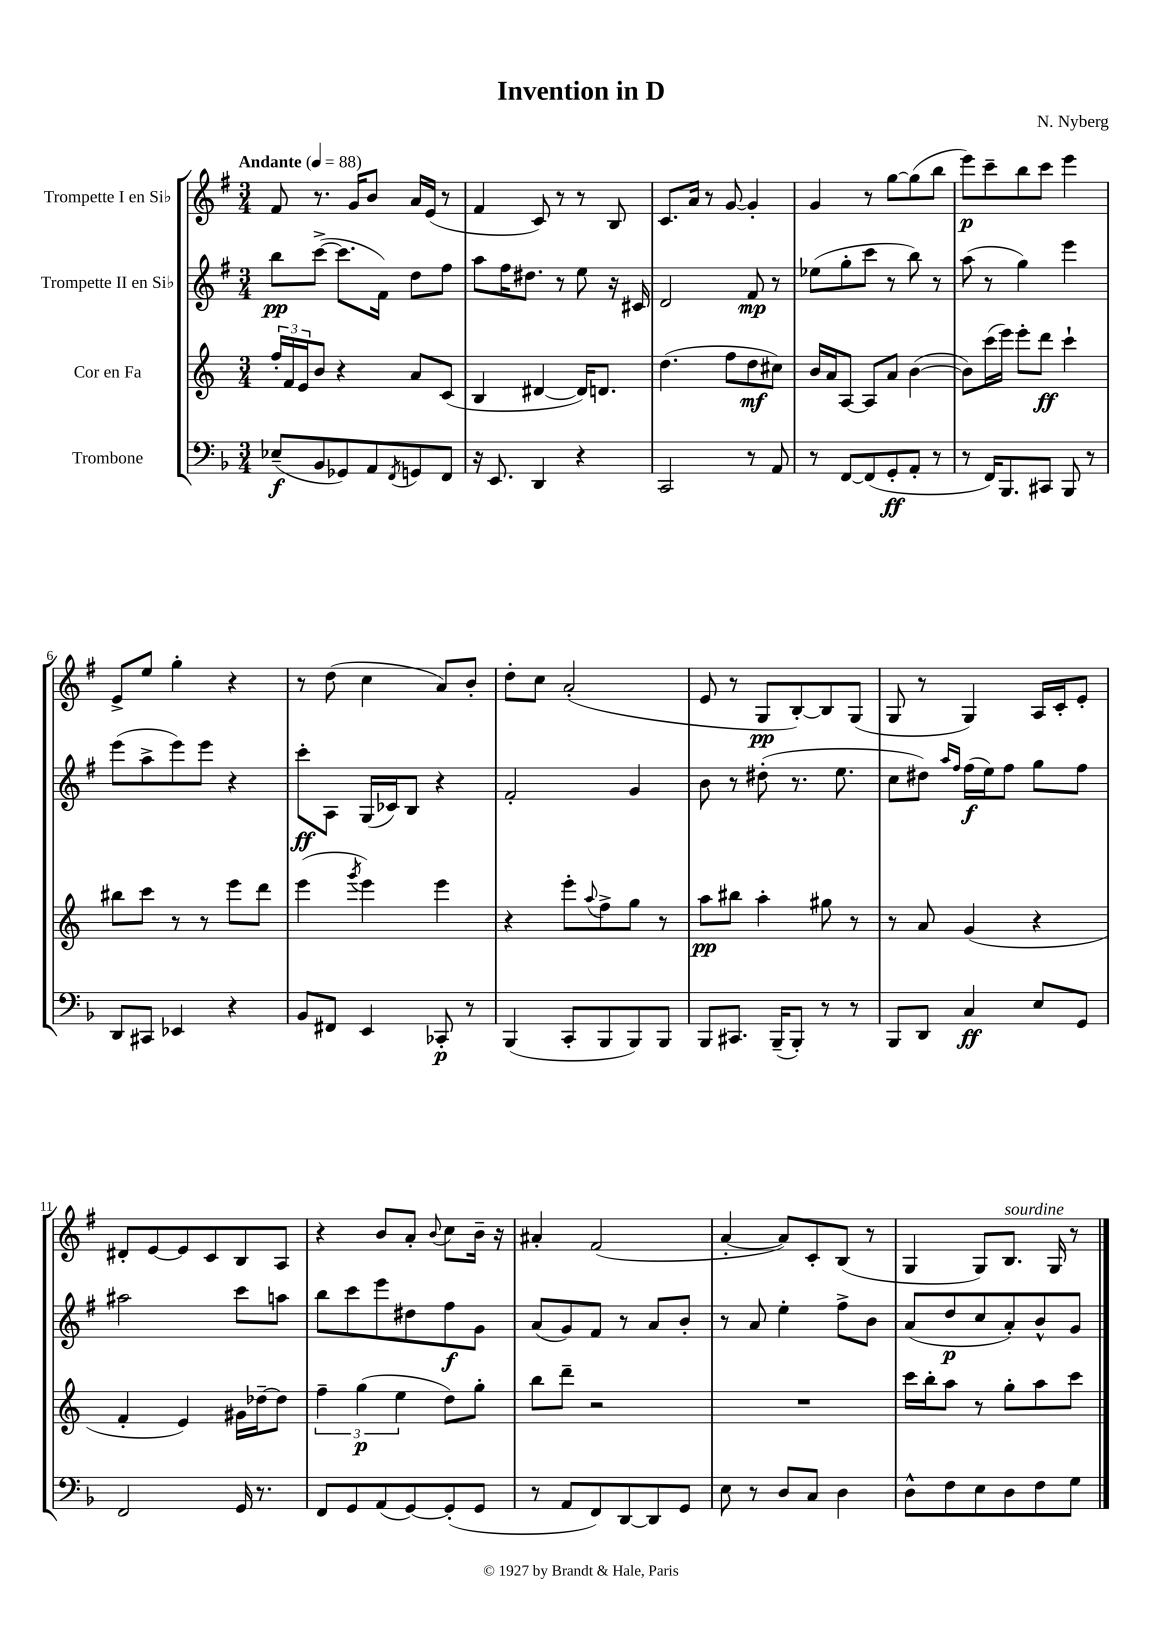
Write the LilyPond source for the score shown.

\header { title = "Invention in D" composer = "N. Nyberg" }
<<
\new StaffGroup <<
\new Staff = "s0" \with { instrumentName = "Trompette I en Sib" } {
    \clef treble \key g \major \numericTimeSignature \time 3/4 \tempo "Andante" 4 = 88
    fis'8 r8. g'16 b'8 a'16 e'16( r8 |
    fis'4 c'8) r8 r8 b8 |
    c'8. a'16 r8 g'8~ g'4-. |
    g'4 r8 g''8~ g''8( b''8 |
    e'''8\p) c'''8-- b''8 c'''8 e'''4 |
    e'8-> e''8 g''4-. r4 |
    r8 d''8( c''4 a'8) b'8-. |
    d''8-. c''8 a'2-.( |
    e'8 r8 g8\pp b8~-.) b8 g8( |
    g8 r8 g4) a16 c'16-. e'8-. |
    dis'8-. e'8~ e'8 c'8 b8 a8 |
    r4 b'8 a'8-. \appoggiatura { b'8 } c''8 b'16-- r16 |
    ais'4-. fis'2( |
    a'4~-. a'8) c'8-. b8( r8 |
    g4 g8) b8.^\markup { \italic "sourdine" } g16 r8 \bar "|." |
}
\new Staff = "s1" \with { instrumentName = "Trompette II en Sib" } {
    \clef treble \key g \major \numericTimeSignature \time 3/4
    b''8\pp c'''8~->( c'''8. fis'16) d''8 fis''8 |
    a''8 fis''16 dis''8. r8 e''8 r16 cis'16 |
    d'2 fis'8\mp r8 |
    ees''8( g''8-. c'''8 r8 b''8) r8 |
    a''8( r8 g''4) e'''4 |
    e'''8( a''8-> e'''8) e'''8 r4 |
    c'''8-.\ff a8 g16( ces'16) b8 r4 |
    fis'2-. g'4 |
    b'8 r8 dis''8-.( r8. e''8. |
    c''8 dis''8) \grace { a''16 fis''16 } fis''16\f( e''16) fis''8 g''8 fis''8 |
    ais''2 c'''8 a''8 |
    b''8 c'''8 e'''8 dis''8 fis''8\f g'8 |
    a'8( g'8) fis'8 r8 a'8 b'8-. |
    r8 a'8 e''4-. fis''8-> b'8 |
    a'8( d''8\p c''8 a'8-.) b'8-^ g'8 \bar "|." |
}
\new Staff = "s2" \with { instrumentName = "Cor en Fa" } {
    \clef treble \key c \major \numericTimeSignature \time 3/4
    \tuplet 3/2 { f''16-. f'16 e'16 } b'8 r4 a'8 c'8( |
    b4 dis'4~ dis'16) d'8. |
    d''4.( f''8 d''8\mf cis''8) |
    b'16 a'16 a8~ a8 a'8 b'4~( |
    b'8) c'''16( e'''16) e'''8-. d'''8\ff c'''4-! |
    bis''8 c'''8 r8 r8 e'''8 d'''8 |
    e'''4( \acciaccatura { g'''8 } e'''4) e'''4 |
    r4 e'''8-. \appoggiatura { a''8 } f''8-> g''8 r8 |
    a''8\pp bis''8 a''4-. gis''8 r8 |
    r8 a'8 g'4( r4 |
    f'4-. e'4) gis'16 des''16~-- des''8 |
    \tuplet 3/2 { f''4-- g''4\p( e''4 } d''8) g''8-. |
    b''8 d'''8-- r2 |
    R2. |
    c'''16 b''16-. a''8 r8 g''8-. a''8 c'''8 \bar "|." |
}
\new Staff = "s3" \with { instrumentName = "Trombone" } {
    \clef bass \key f \major \numericTimeSignature \time 3/4
    ees8--\f( bes,8 ges,8) a,8 \acciaccatura { f,8 } g,8 f,8 |
    r16 e,8. d,4 r4 |
    c,2 r8 a,8 |
    r8 f,8~ f,8( g,8-.\ff a,8-. r8 |
    r8 f,16) bes,,8. cis,8 bes,,8 r8 |
    d,8 cis,8 ees,4 r4 |
    bes,8 fis,8 e,4 ces,8-.\p r8 |
    bes,,4( c,8-. bes,,8 bes,,8) bes,,8 |
    bes,,8 cis,8. bes,,16--( bes,,8-.) r8 r8 |
    bes,,8 d,8 c4\ff e8 g,8 |
    f,2 g,16 r8. |
    f,8 g,8 a,8( g,8~) g,8-.( g,8 |
    r8 a,8 f,8) d,8~ d,8 g,8 |
    e8 r8 d8 c8 d4 |
    d8-^ f8 e8 d8 f8 g8 \bar "|." |
}
>>
>>
